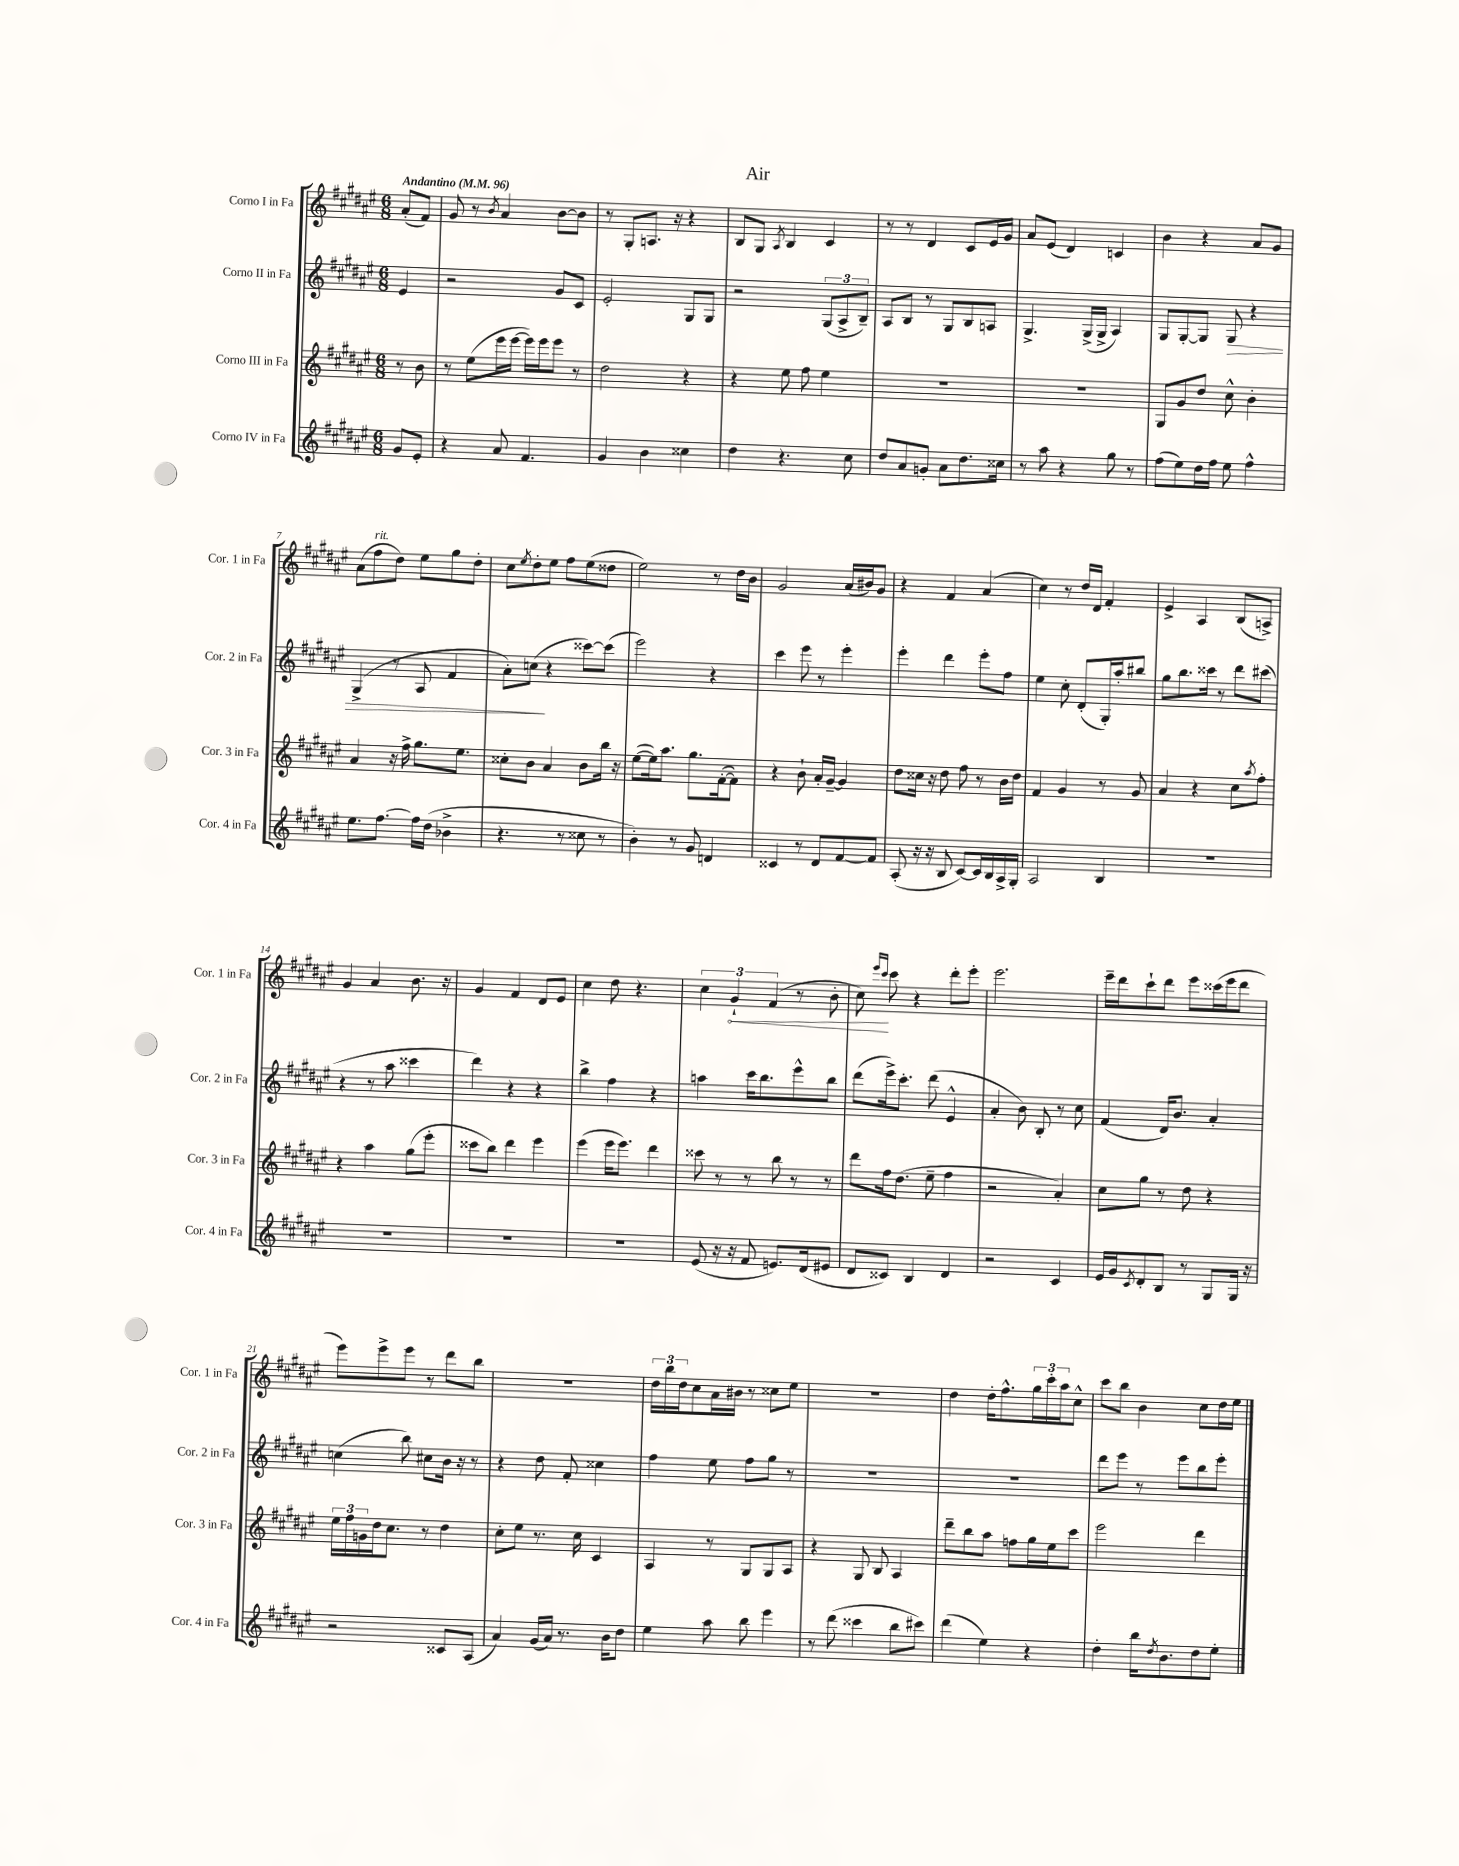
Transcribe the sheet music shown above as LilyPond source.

\header { title = "Air" }
<<
\new StaffGroup <<
\new Staff = "s0" \with { instrumentName = "Corno I in Fa" shortInstrumentName = "Cor. 1 in Fa" } {
    \clef treble \key fis \major \numericTimeSignature \time 6/8 \partial 4 \tempo "Andantino" 4 = 96
    ais'8-.( fis'8) |
    gis'8 r8 \acciaccatura { b'8 } ais'4 b'8~ b'8 |
    r8 gis8-. a8. r16 r4 |
    b8 gis8 \acciaccatura { ais8 } b4 cis'4 |
    r8 r8 dis'4 cis'8 eis'16 gis'16 |
    ais'8 eis'8( dis'4) c'4 |
    b'4 r4 ais'8 gis'8 |
    ais'8( fis''8^\markup { \italic "rit." } dis''8) eis''8 gis''8 dis''8-. |
    cis''8 \acciaccatura { eis''8 } dis''8-. eis''8 fis''8 eis''8( disis''8 |
    eis''2) r8 dis''16 b'16 |
    gis'2 ais'16( bis'16) gis'8 |
    r4 fis'4 ais'4( |
    cis''4) r8 dis''16 dis'16 fis'4-. |
    eis'4-> ais4 b8( a8->) |
    gis'4 ais'4 b'8. r16 |
    gis'4 fis'4 dis'8 eis'8 |
    cis''4 dis''8 r4. |
    \tuplet 3/2 { cis''4 \once \override Hairpin.circled-tip = ##t gis'4-!\< fis'4( } r8 b'8-. |
    cis''8\!) \grace { eis'''16 cis'''16 } cis'''8 r4 dis'''8-. eis'''8-. |
    eis'''2. |
    eis'''16-- dis'''16 cis'''8-! dis'''8 eis'''8 cisis'''16( eis'''16 dis'''8 |
    eis'''8) eis'''8-> eis'''8 r8 dis'''8 b''8 |
    R2. |
    \tuplet 3/2 { dis''16 b''16 dis''16 } cis''8 ais'16 bis'16 r8 cisis''8 eis''8 |
    R2. |
    dis''4 dis''16-. fis''8.-^ \tuplet 3/2 { gis''16 cis'''16-. ais''16 } cis''8-^ |
    cis'''8 b''8 b'4 cis''8 dis''16 eis''16 \bar "|." |
}
\new Staff = "s1" \with { instrumentName = "Corno II in Fa" shortInstrumentName = "Cor. 2 in Fa" } {
    \clef treble \key fis \major \numericTimeSignature \time 6/8 \partial 4
    eis'4 |
    r2 gis'8 cis'8 |
    eis'2-. gis8 gis8 |
    r2 \tuplet 3/2 { gis8( ais8-> b8--) } |
    ais8 b8 r8 gis8 b8 a8 |
    gis4.-> gis16->( gis16-> ais4) |
    gis8 gis8~-. gis8 gis8\> r4 |
    gis4->( r8 ais8 fis'4 |
    ais'8-.) c''8\!( r4 cisis'''8~) cisis'''8( |
    eis'''2) r4 |
    cis'''4 eis'''8 r8 eis'''4-. |
    eis'''4-. dis'''4 eis'''8-. fis''8 |
    eis''4 cis''8-. dis'8-.( gis16-.) ais''16-. bis''8 |
    gis''8 b''8. cisis'''16 r8 dis'''8 cis'''8( |
    r4 r8 ais''8 cisis'''4 |
    dis'''4) r4 r4 |
    b''4-> fis''4 r4 |
    a''4 cis'''16 b''8. eis'''8-^ b''8 |
    dis'''8( eis'''16->) cis'''8.-. dis'''8( eis'4-^ |
    ais'4-. b'8) b8-. r8 cis''8 |
    fis'4( dis'16) b'8. ais'4-. |
    c''4( b''8) cis''8 b'16 r16 r8 |
    r4 dis''8 fis'8-. cisis''4 |
    fis''4 eis''8 fis''8 gis''8 r8 |
    R2. |
    R2. |
    dis'''8 eis'''8 r8 eis'''8 b''8 eis'''8-. \bar "|." |
}
\new Staff = "s2" \with { instrumentName = "Corno III in Fa" shortInstrumentName = "Cor. 3 in Fa" } {
    \clef treble \key fis \major \numericTimeSignature \time 6/8 \partial 4
    r8 b'8 |
    r8 eis''8( eis'''16 eis'''16~ eis'''16) eis'''16 eis'''8 r8 |
    dis''2 r4 |
    r4 eis''8 fis''8 eis''4 |
    R2. |
    R2. |
    gis8 gis'8 dis''8 cis''8-^ b'4-. |
    ais'4 r16 fis''16-> gis''8. eis''8. |
    cisis''8-. b'8 ais'4 b'8 b''16 r16 |
    eis''8~( eis''16) ais''8. gis''8. fis'16~-.( fis'8) |
    r4 b'8-! ais'16-. gis'16~-- gis'4 |
    dis''8 cisis''16 r16 dis''8 fis''8 r8 b'16 dis''16 |
    fis'4 gis'4 r8 gis'8 |
    ais'4 r4 cis''8 \acciaccatura { ais''8 } fis''8-. |
    r4 ais''4 gis''8( eis'''8-. |
    cisis'''8 b''8) dis'''4 eis'''4 |
    eis'''4( eis'''16 eis'''8.) dis'''4 |
    cisis'''8 r8 r8 b''8 r8 r8 |
    dis'''8 fis''16 dis''8.( eis''8-- fis''4 |
    r2 ais'4-.) |
    cis''8 gis''8 r8 dis''8 r4 |
    \tuplet 3/2 { eis''16 fis''16 g'16 } dis''16 cis''8. r8 dis''4 |
    cis''8-. eis''8 r8. cis''16 cis'4 |
    ais4 r8 gis8 gis8 ais8 |
    r4 gis8 b8 ais4 |
    dis'''8-- b''8 ais''8 f''8 gis''16 eis''16 cis'''8 |
    eis'''2 dis'''4 \bar "|." |
}
\new Staff = "s3" \with { instrumentName = "Corno IV in Fa" shortInstrumentName = "Cor. 4 in Fa" } {
    \clef treble \key fis \major \numericTimeSignature \time 6/8 \partial 4
    gis'8 eis'8-. |
    r4 ais'8 fis'4. |
    gis'4 b'4 cisis''4 |
    dis''4 r4. cis''8 |
    dis''8 ais'8 g'8-. ais'8 dis''8. cisis''16 |
    r8 ais''8 r4 gis''8 r8 |
    fis''8( eis''8) dis''16 fis''16 eis''8 fis''4-^ |
    eis''8. fis''8.~ fis''16 dis''16( bes'4-> |
    r4. r8 cisis''8 r8 |
    b'4-.) r8 gis'8 d'4 |
    cisis'4 r8 dis'8 fis'8~ fis'8 |
    ais8-.( r16 r16 b8 cis'8~) cis'16 b16 ais16-> gis16-. |
    ais2 b4 |
    R2. |
    R2. |
    R2. |
    R2. |
    eis'8( r16 r16 fis'8 e'8.) dis'16( eis'8 |
    dis'8 cisis'8) b4 dis'4 |
    r2 cis'4 |
    eis'16 gis'16 \acciaccatura { cis'8 } dis'8-. b8 r8 gis8 gis16 r16 |
    r2 cisis'8 ais8( |
    ais'4) gis'16( ais'16) r8. b'16 dis''8 |
    eis''4 ais''8 b''8 eis'''4 |
    r8 dis'''8( cisis'''4 b''8 cis'''8) |
    dis'''4( eis''4) r4 |
    dis''4-. b''16 \acciaccatura { dis''8 } b'8. dis''8 eis''8-. \bar "|." |
}
>>
>>
